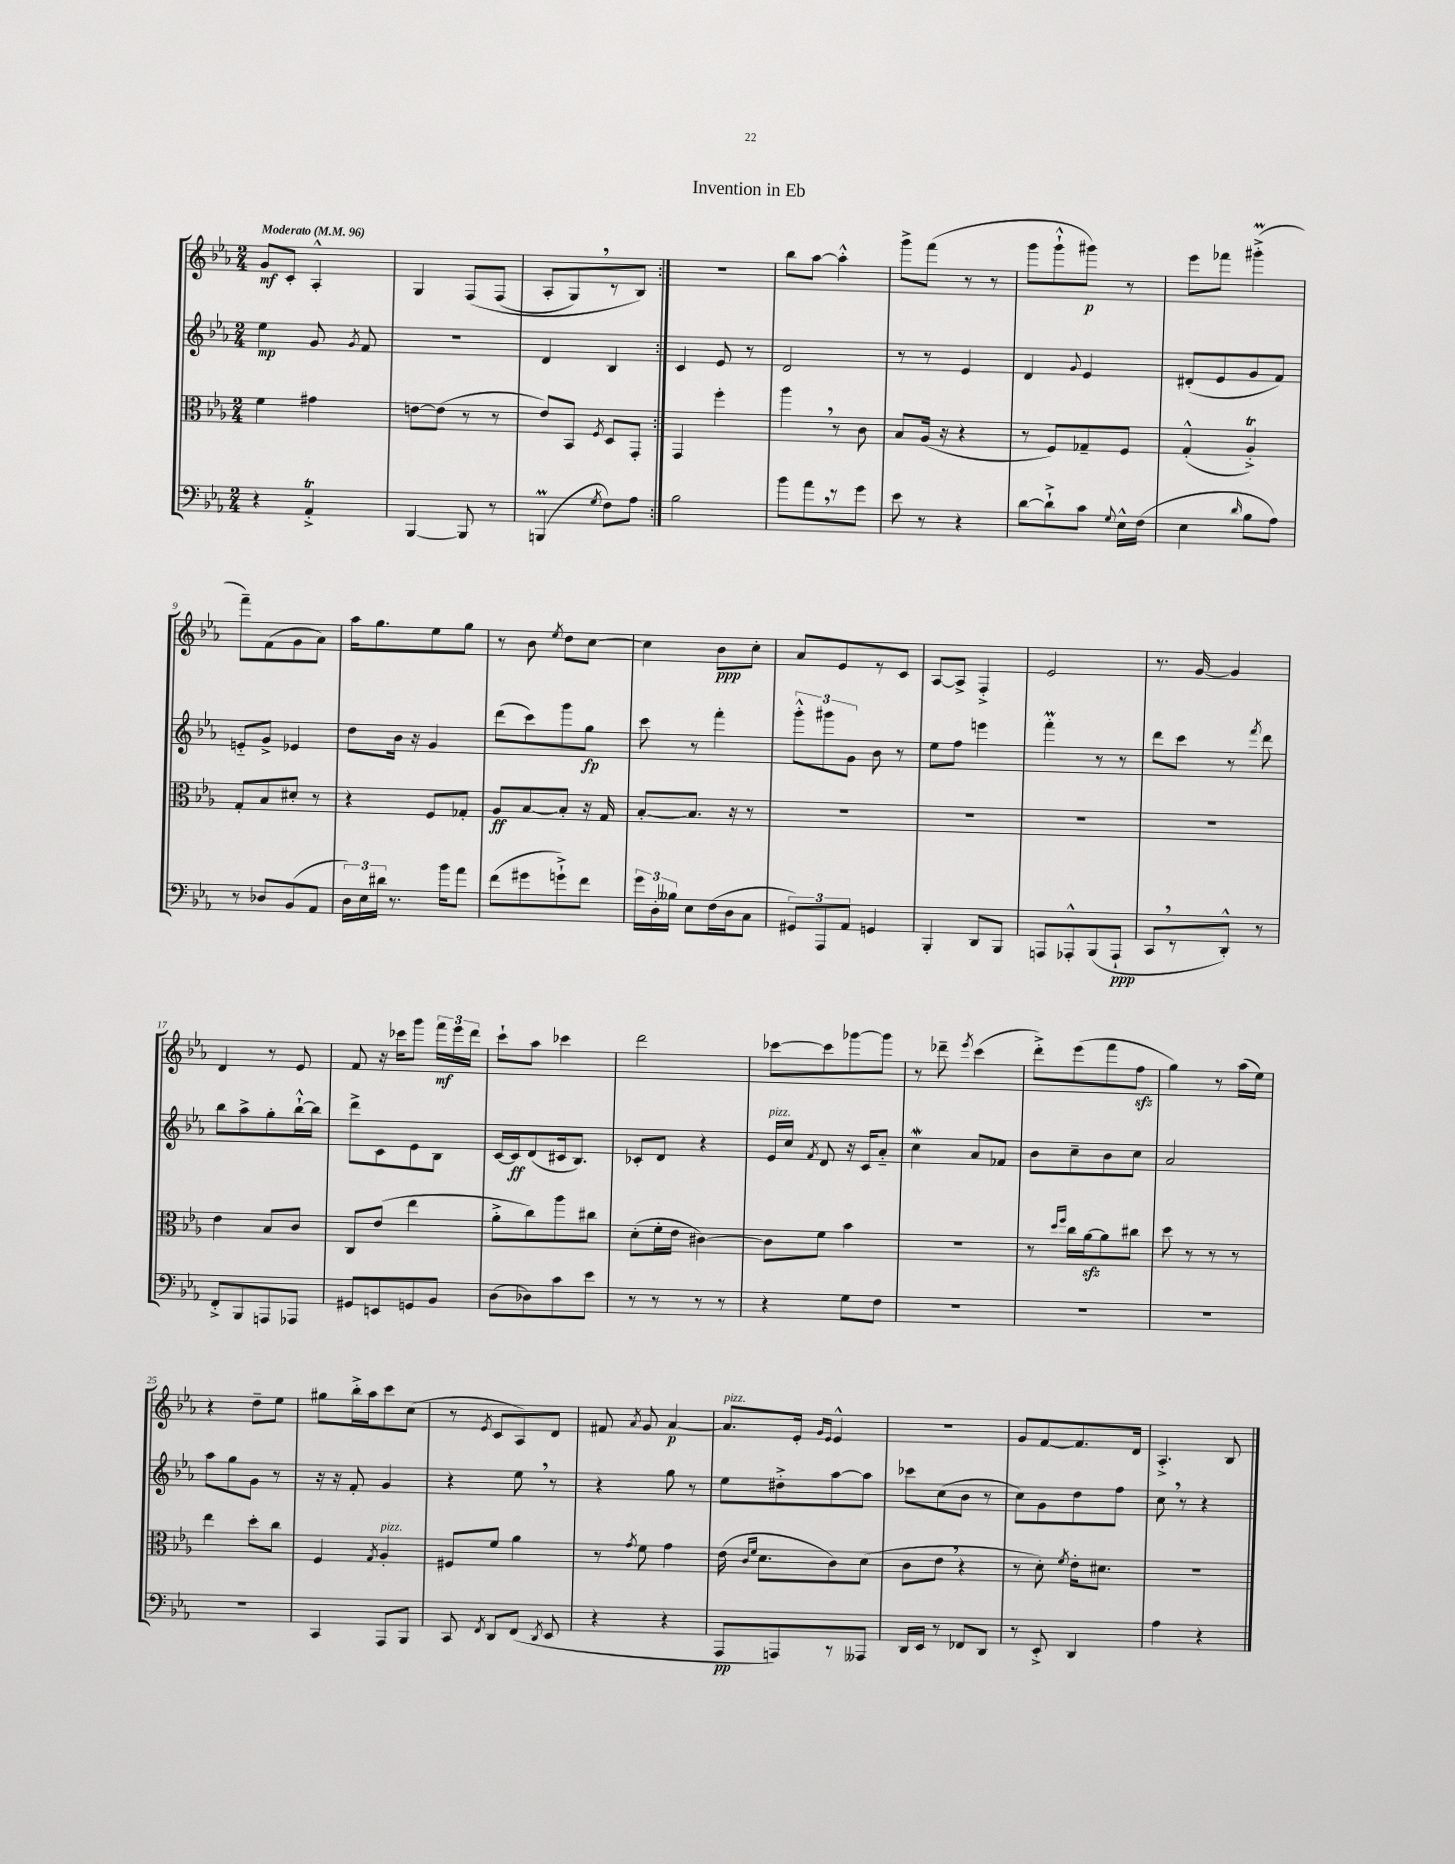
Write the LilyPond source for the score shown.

\header { title = "Invention in Eb" }
<<
\new StaffGroup <<
\new Staff = "s0" {
    \clef treble \key ees \major \numericTimeSignature \time 2/4 \tempo "Moderato" 4 = 96
    \autoBeamOff \repeat volta 2 { g'8[\mf c'8]-. aes4-.-^ |
    g4 f8[\( f8]( |
    aes8[-. g8) \breathe r8 bes8]\) | }
    R2 |
    bes''8[ aes''8]~ aes''4-.-^ |
    g'''8[-> f'''8]( r8 r8 |
    g'''8[ g'''8-!-^ gis'''8]\p) r8 |
    ees'''8[ fes'''8] gis'''4-.->\prall( |
    f'''8[--) f'8( g'8 aes'8]) |
    aes''16[ g''8. ees''8 g''8] |
    r8 bes'8 \acciaccatura { ees''8 } d''8[ c''8]~ |
    c''4 bes'8[\ppp c''8]-. |
    aes'8[ ees'8 r8 c'8] |
    aes8[~ aes8]-> f4-.-> |
    ees'2 |
    r8. g'16~ g'4 |
    d'4 r8 ees'8 |
    f'8 r16 ces'''16[ g'''8] \tuplet 3/2 { f'''16[\mf ees'''16 d'''16] } |
    c'''8[-! aes''8] ces'''4 |
    d'''2 |
    ces'''8[~ ces'''8 ges'''8~ ges'''8] |
    r8 des'''8-- \acciaccatura { ees'''8 } c'''4( |
    d'''8[-.->) ees'''8( f'''8 f''8]\sfz |
    g''4) r8 aes''16[( ees''16]) |
    r4 d''8[-- ees''8] |
    gis''8[ bes''16-.-> aes''16 c'''8 c''8]( |
    r8 \acciaccatura { ees'8 } c'8[ aes8) d'8] |
    fis'8 \acciaccatura { aes'8 } g'8 aes'4~\p |
    aes'8.[^\markup { \italic "pizz." } ees'16]-. \grace { g'16[ ees'16] } ees'4-^ |
    r2 |
    g'8[ f'8~ f'8. d'16] |
    aes4.-.-> bes8 \bar "|." |
}
\new Staff = "s1" {
    \clef treble \key ees \major \numericTimeSignature \time 2/4
    \autoBeamOff \repeat volta 2 { ees''4\mp g'8 \acciaccatura { g'8 } f'8 |
    R2 |
    d'4 bes4 | }
    c'4 ees'8 r8 |
    d'2 |
    r8 r8 ees'4 |
    d'4 \appoggiatura { g'8 } ees'4 |
    dis'8[-.( ees'8 g'8 f'8]) |
    e'8[-_ g'8]-> ees'4 |
    d''8[ bes'16] r16 g'4 |
    d'''8[( c'''8) g'''8 g''8]\fp |
    c'''8 r8 f'''4-. |
    \tuplet 3/2 { g'''8[-.-^ gis'''8 g'8] } bes'8 r8 |
    ees''8[ f''8] e'''4 |
    f'''4-.\prall r8 r8 |
    d'''8[ c'''8] r8 \acciaccatura { f'''8 } d'''8 |
    bes''8[ aes''8-> g''8-. bes''16~-!-^ bes''16] |
    d'''8[-> c'8 ees'8 bes8] |
    c'16[~ c'16\ff d'8( cis'16 bes8.]) |
    ces'8[-. d'8] r4 |
    ees'16[^\markup { \italic "pizz." } c''16] \acciaccatura { f'8 } d'8 r16 c'16[ aes'8]-_ |
    c''4\mordent aes'8[ fes'8] |
    bes'8[ c''8-- bes'8 c''8] |
    aes'2 |
    aes''8[ g''8 g'8] r8 |
    r16 r16 f'8-. g'4 |
    r4 ees''8 \breathe r8 |
    r4 g''8 r8 |
    ees''8[ dis''8-.-> aes''8~ aes''8] |
    ces'''8[ c''8( bes'8] r8 |
    c''8[) g'8 d''8 f''8] |
    c''8 \breathe r8 r4 \bar "|." |
}
\new Staff = "s2" {
    \clef alto \key ees \major \numericTimeSignature \time 2/4
    \autoBeamOff \repeat volta 2 { f'4 gis'4 |
    e'8[~ e'8]( r8 r8 |
    ees'8[) bes,8] \acciaccatura { f8 } d8[ g,8]-. | }
    g,4 f''4-. |
    aes''4 \breathe r8 c'8 |
    bes8[ aes16]( r16 r4 |
    r8 f8[) ges8-- f8] |
    g4-.-^( aes4-.->\trill) |
    g8[-. bes8 dis'8]-. r8 |
    r4 f8[ ges8]-. |
    aes8[\ff bes8~ bes8]-. r16 g16 |
    bes8[~-. bes8.] r16 r8 |
    R2 |
    R2 |
    R2 |
    R2 |
    ees'4 bes8[ c'8] |
    c8[ ees'8]( ees''4 |
    aes'8[-.-> c''8) aes''8 cis''8] |
    d'8[-.( f'16-. ees'16] cis'4~) |
    cis'8[ f'8] bes'4 |
    R2 |
    r8 \grace { d''16[ f''16] } c''16[ aes'16~\sfz aes'8 cis''8] |
    d''8 r8 r8 r8 |
    ees''4 d''8[-. c''8] |
    f4 \acciaccatura { g8 } aes4-.^\markup { \italic "pizz." } |
    fis8[ f'8] aes'4 |
    r8 \acciaccatura { g'8 } f'8 g'4 |
    ees'16( \grace { c'16[ f'16] } d'8.[ c'8) d'8]( |
    c'8[ ees'8] \breathe r4 |
    r8 d'8-.) \acciaccatura { f'8 } ees'16[-. dis'8.] |
    R2 \bar "|." |
}
\new Staff = "s3" {
    \clef bass \key ees \major \numericTimeSignature \time 2/4
    \autoBeamOff \repeat volta 2 { r4 aes,4-.->\trill |
    bes,,4~ bes,,8 r8 |
    b,,4\prall( \acciaccatura { g8 } f8[) aes8] | }
    bes2 |
    bes'8[ aes'8 \breathe r8 g'8] |
    ees'8 r8 r4 |
    d'8[~ d'8-!-> c'8] \appoggiatura { g8 } ees16[-^ f16]( |
    ees4 \grace { d'16 } bes8[ aes8]) |
    r8 des8[ bes,8( aes,8] |
    \tuplet 3/2 { d16[) ees16 dis'16] } r8. bes'16[ aes'8] |
    f'8[( gis'8 g'8-!->) f'8] |
    \tuplet 3/2 { g'16[ d16-. beses16] } ees8[ f16( d16 c8] |
    \tuplet 3/2 { gis,8[) aes,,8 aes,8] } g,4 |
    bes,,4-. d,8[ bes,,8] |
    a,,8[ aes,,8-.-^ bes,,8( aes,,8]-!\ppp |
    c,8[ \breathe r8 d,8]-.-^) r8 |
    f,8[-.-> bes,,8 a,,8 aes,,8] |
    gis,8[ e,8 g,8 bes,8] |
    d8[( des8) c'8 ees'8] |
    r8 r8 r8 r8 |
    r4 g8[ f8] |
    R2 |
    R2 |
    R2 |
    R2 |
    c,4 aes,,8[ bes,,8] |
    c,8 \acciaccatura { f,8 } d,8[ f,8]( \acciaccatura { d,8 } ees,8 |
    r4 r4 |
    aes,,8[\pp a,,8) r8 aeses,,8] |
    d,16[ ees,16] r8 fes,8[ d,8] |
    r8 ees,8-.-> d,4 |
    aes4 r4 \bar "|." |
}
>>
>>
